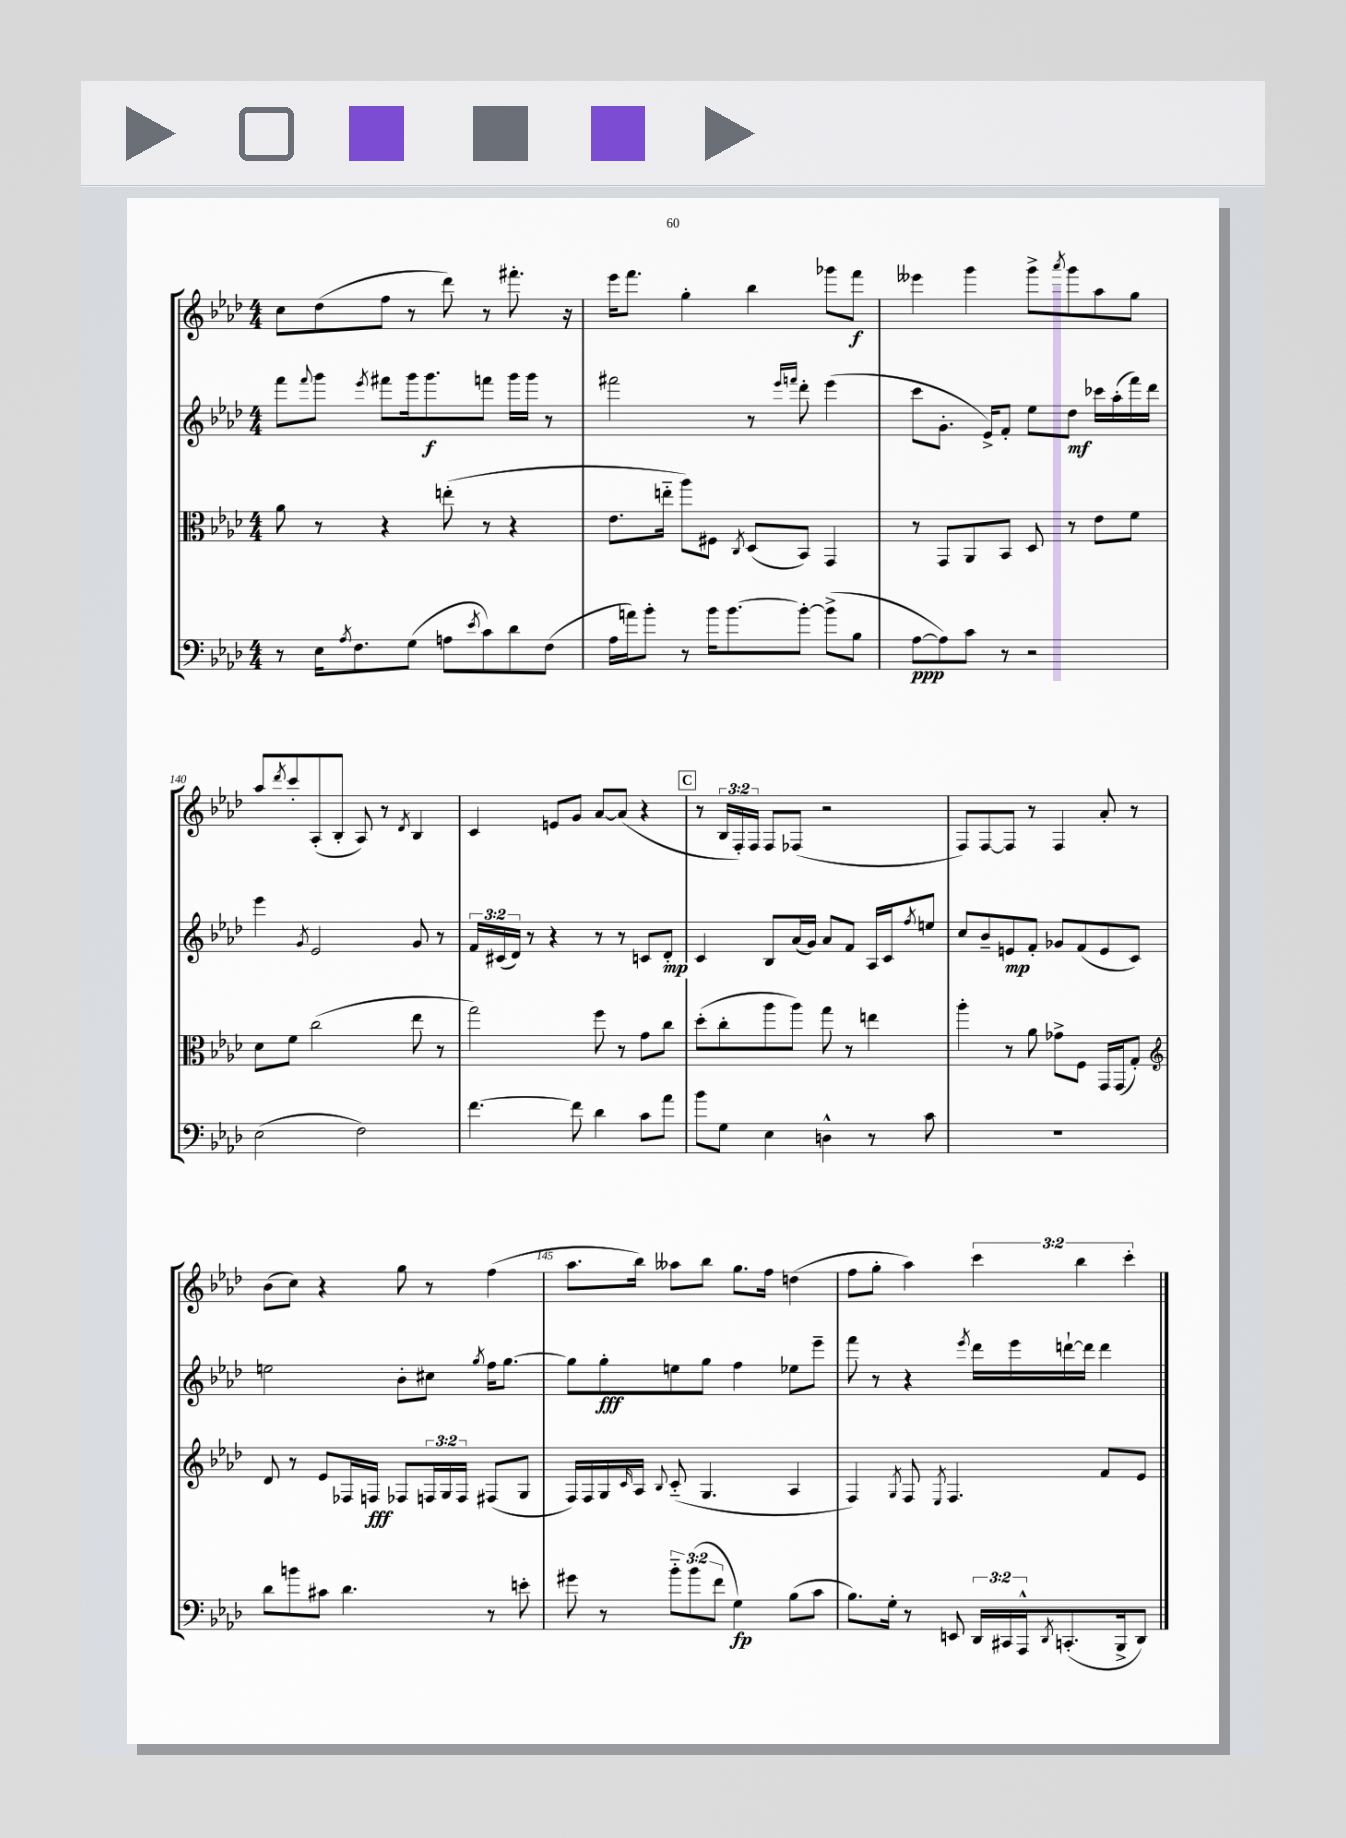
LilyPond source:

<<
\new StaffGroup <<
\new Staff = "s0" {
    \clef treble \key aes \major \numericTimeSignature \time 4/4 \override Staff.TupletNumber.text = #tuplet-number::calc-fraction-text
    c''8 des''8( f''8 r8 des'''8) r8 fis'''8.-. r16 |
    ees'''16 f'''8. g''4-. bes''4 ges'''8 f'''8\f |
    eeses'''4 g'''4 g'''8-> \acciaccatura { aes'''8 } g'''8 aes''8 g''8 |
    aes''8 \acciaccatura { des'''8 } c'''8-. aes8-.( bes8-. aes8) r8 \acciaccatura { des'8 } bes4 |
    c'4 e'8 g'8 aes'8~ aes'8( r4 |
    \mark \markup { \box "C" } r8 \tuplet 3/2 { bes16 f16-.) f16 } f8 fes8( r2 |
    f8) f8~ f8 r8 f4 aes'8-. r8 |
    bes'8( c''8) r4 g''8 r8 f''4( |
    aes''8. bes''16) aeses''8 bes''8 g''8. f''16 d''4( |
    f''8 g''8-. aes''4) \tuplet 3/2 { c'''4 bes''4 c'''4-. } \bar "|." |
}
\new Staff = "s1" {
    \clef treble \key aes \major \numericTimeSignature \time 4/4 \override Staff.TupletNumber.text = #tuplet-number::calc-fraction-text
    f'''8 \appoggiatura { f'''8 } g'''8 \acciaccatura { ees'''8 } fis'''8 g'''16 g'''8.\f f'''8 g'''16 g'''16 r8 |
    fis'''2 r8 \grace { ees'''16 f'''16 } des'''8-. ees'''4( |
    c'''8 g'8.-. ees'16->) f'8-. ees''8 des''8\mf ces'''16 aes''16-.( f'''16) des'''16 |
    ees'''4 \acciaccatura { g'8 } ees'2 g'8 r8 |
    \tuplet 3/2 { f'16 cis'16( des'16) } r8 r4 r8 r8 c'8 des'8-.\mp |
    \mark \markup { \box "C" } c'4 bes8 aes'16( g'16) aes'8 f'8 aes16 c'16 \acciaccatura { f''8 } e''8 |
    c''8 bes'8-- e'8\mp f'8-. ges'8 f'8( e'8 c'8) |
    e''2 bes'8-. cis''8 \acciaccatura { g''8 } f''16 g''8.~ |
    g''8 g''8-.\fff e''8 g''8 f''4 ees''8 ees'''8-- |
    f'''8 r8 r4 \acciaccatura { ees'''8 } des'''16 ees'''16 d'''16~-! d'''16 d'''4 \bar "|." |
}
\new Staff = "s2" {
    \clef alto \key aes \major \numericTimeSignature \time 4/4 \override Staff.TupletNumber.text = #tuplet-number::calc-fraction-text
    aes'8 r8 r4 e''8-.( r8 r4 |
    ees'8. e''16-_ aes''8) fis8 \acciaccatura { c8 } des8( bes,8) g,4 |
    r8 g,8 aes,8 bes,8 des8 r8 ees'8 f'8 |
    des'8 f'8 c''2( ees''8 r8 |
    g''2) f''8 r8 g'8 c''8 |
    \mark \markup { \box "C" } des''8-.( c''8-. aes''8 aes''8) g''8 r8 e''4 |
    aes''4-. r8 aes'8 ges'8-> f8 g,16 g,16( g8-.) |
    \clef treble des'8 r8 ees'8 fes16 f16\fff fes8 \tuplet 3/2 { f16 g16 f16 } fis8( g8 |
    f16) f16 g16 \grace { c'16 } aes16 \appoggiatura { bes8 } c'8-_( g4. aes4 |
    f4) \acciaccatura { g8 } f8 \acciaccatura { ees8 } f4. f'8 ees'8 \bar "|." |
}
\new Staff = "s3" {
    \clef bass \key aes \major \numericTimeSignature \time 4/4 \override Staff.TupletNumber.text = #tuplet-number::calc-fraction-text
    r8 ees16 \acciaccatura { aes8 } f8. g8( a8 \acciaccatura { ees'8 } c'8) des'8 f8( |
    aes16 a'16) bes'8-. r8 bes'16 bes'8.~ bes'8~-. bes'8->( bes8 |
    aes8~\ppp aes8) c'8 r8 r2 |
    ees2( f2) |
    f'4.~ f'8 des'4 c'8 aes'8 |
    \mark \markup { \box "C" } bes'8 g8 ees4 d4-^ r8 c'8 |
    R1 |
    des'8 b'8 cis'8 des'4. r8 e'8-. |
    gis'8 r8 \tuplet 3/2 { bes'8-_ bes'8( f'8 } g4\fp) bes8( c'8 |
    bes8.) g16-. r8 e,8 \tuplet 3/2 { des,16 cis,16 aes,,16-^ } \acciaccatura { des,8 } c,8.-.( bes,,16-> des,8) \bar "|." |
}
>>
>>
\layout { \context { \Score currentBarNumber = #137 \override BarNumber.break-visibility = ##(#f #t #t) barNumberVisibility = #(every-nth-bar-number-visible 5) } }
